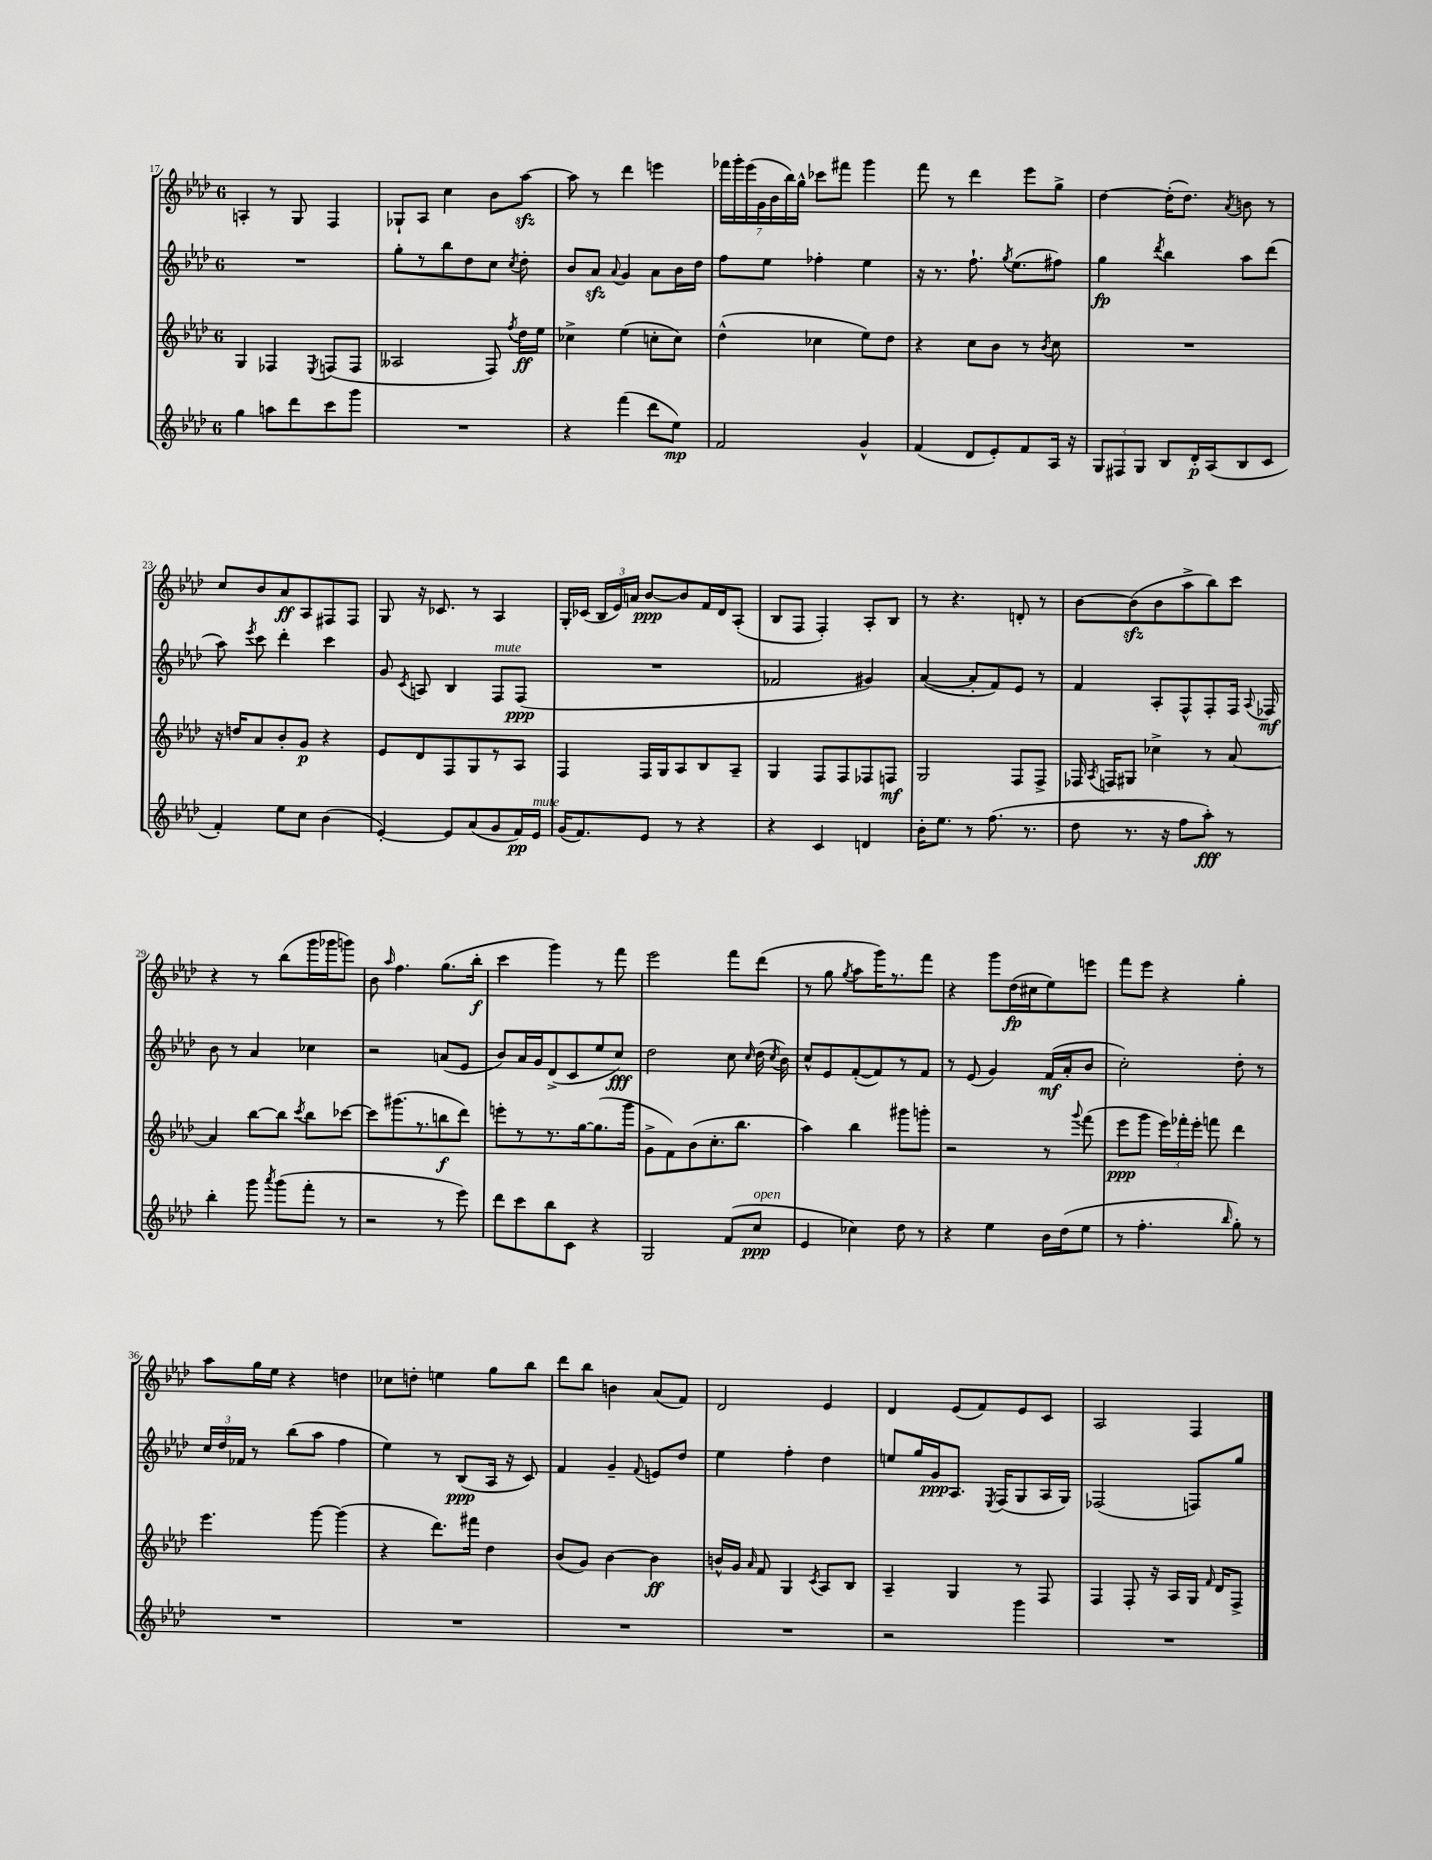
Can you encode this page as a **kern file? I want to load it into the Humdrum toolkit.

**kern	**kern	**kern	**kern
*staff4	*staff3	*staff2	*staff1
*clefG2	*clefG2	*clefG2	*clefG2
*k[b-e-a-d-]	*k[b-e-a-d-]	*k[b-e-a-d-]	*k[b-e-a-d-]
*M6/8	*M6/8	*M6/8	*M6/8
4gg\	4G/	2.r	4A'/
8aa\L	4F-/	.	8r
8ddd-\	.	.	8G/
.	8qE-/	.	.
8ccc\	(8F/L	.	4F/
8ggg\J	8F/J	.	.
=	=	=	=
2.r	2A--/	8gg'\L	8G-`/L
.	.	8r	8A-/J
.	.	8bb-\	4cc\
.	.	8dd-\	.
.	8F/)	8cc\J	8b-\L
.	8qff/	8qcc/	.
.	16dd-\LL	8dd-'\	[8aa-\J
.	16ee-\JJ	.	.
=	=	=	=
4r	4cc-^\	8b-/L	8aa-\]
.	.	8a-/J	8r
.	.	8qqa-/	.
(4fff\	(4ee-\	4g/	4ddd-\
8ddd-\L	8cc'\L	8a-\L	4eee\
8ee-\J)	8cc\J)	16b-\L	.
.	.	16dd-\JJ	.
=	=	=	=
2f/	(4dd-^^\	8ff\L	28fff-\LL
.	.	.	28ggg'\
.	.	.	(28eee-\
.	.	.	28g\
.	.	8ee-\J	.
.	.	.	28b-\
.	.	.	28bb-\)
.	.	.	28gg^^\JJ
.	4cc-\	4ff-'\	8ccc-\L
.	.	.	8fff#\J
4g^^/	8ee-\L)	4ee-\	4ggg\
.	8dd-\J	.	.
=	=	=	=
(4f/	4r	16r	8fff\
.	.	8.r	.
.	.	.	8r
8d-/L	8cc\L	8.ff`\	4ddd-\
8e-'/)	8b-\J	.	.
.	.	8qgg/	.
.	.	(8.ee-\L	.
8f/	8r	.	8eee-\L
.	8qb-/	.	.
16A-/Jk	8cc\	8ff#\J)	8gg^\J
16r	.	.	.
=	=	=	=
12G/L	2.r	4gg\	[4dd-\
12F#/	.	.	.
12G/J	.	.	.
.	.	8qddd-/	.
8B-/L	.	4bb-\	(16dd-'\]LK
.	.	.	8.dd-\J)
16d-'/L	.	.	.
(16A-/J	.	.	.
.	.	.	8qa-/
8B-/	.	8aa-\L	8b\
8c/J	.	(8ddd-\J	8r
=	=	=	=
4f'/)	16r	8aa-\)	8cc/L
.	16dd/LK	.	.
.	.	8qeee-/	.
.	8a-/	8ccc\	8b-/
8ee-\L	8b-'/	4ddd-'\	8a-/
8cc\J	8g/J	.	8A-/
(4b-\	4r	4ccc\	8F#/
.	.	.	8F#/J
=	=	=	=
[4e-'/)	8e-/L	8g/	8G/
.	.	8qc/	.
.	8d-/	8A/	16r
.	.	.	8.c-/
8e-/]L	8F/	4B-/	.
(8a-/	8G/	.	8r
8g/	8r	8F/L	4A-/
16f/L)	8A-/J	(8F/J	.
16e-/JJ	.	.	.
=	=	=	=
(16g/LK	4F/	2.r	16G'/LL
8.f/)	.	.	(16c-/JJ
.	.	.	24B-/LL
.	.	.	24e-/)
.	.	.	24a/JJ
8e-/J	16F/LL	.	[8b-/L
.	16G/J	.	.
8r	8A-/	.	8b-/]
4r	8B-/	.	16f/L
.	.	.	16d-/J
.	8A-~/J	.	(8A-'/J
=	=	=	=
4r	4G/	2f-/	8B-/L
.	.	.	8F/J
4c/	8F/L	.	4F'/)
.	8F/	.	.
4d/	8F-/	4g#/)	8A-'/L
.	8F/J	.	8B-/J
=	=	=	=
16b-'\LK	2G/	([4a-/	8r
8.ee-\J	.	.	.
.	.	.	4.r
8r	.	8a-'/]L	.
(8.ff\	.	8f/)	.
.	8F/L	8e-/J	8d'/
8.r	.	.	.
.	8F^/J	8r	8r
=	=	=	=
8dd-\	16F-/	4f/	[8b-\L
.	8qA-/	.	.
.	16F/LK	.	.
8.r	8G#/J	.	(8b-\]
.	4cc-^\	8A-'/L	8b-\
16r	.	.	.
8ff\L	.	8F^^/	8aa-^\
8aa-'\J)	8r	8F'/	8bb-\)
8r	[8a-/	16F/Jk	8ccc\J
.	.	8qqA-/	.
.	.	16F-/	.
=	=	=	=
4bb-'\	4a-/]	8b-\	4r
.	.	8r	.
8ggg\	[8bb-\L	4a-/	8r
8qaaa-/	.	.	.
(8ggg\L	8bb-\]J	.	(8bb-\L
.	8qccc/	.	.
8fff'\J	8bb-\L	4cc-\	16ggg\L
.	.	.	16ggg-\J
8r	[8ccc-\J	.	8ggg\J)
=	=	=	=
2r	8ccc-\]L	2r	8b-\
.	.	.	16qqaa-/
.	(8.ggg#\	.	4.ff\
.	8.r	.	.
8r	8bb\	(8a/L	(8.gg\L
8eee-\)	8ddd-\J)	8e-/J	.
.	.	.	16bb-'\Jk
=	=	=	=
8ddd-\L	8eee'\L	8b-/L)	4ccc\
8ccc\	8r	16a-/L	.
.	.	16g/J	.
8bb-\	8.r	(8d-^/	4ggg\)
8c\J	.	8c/	.
.	[16gg\k	.	.
4r	(8.gg\]	8ee-/	8r
.	.	8cc/J)	8fff\
.	16ggg\Jk	.	.
=	=	=	=
2G/	8g^\L	2dd-\	2eee-\
.	8f\)	.	.
.	(8b-\	.	.
.	8.cc'\	.	.
(8f/L	.	8cc\	8fff\L
.	8.bb-\J	.	.
.	.	16qqcc/	.
8cc/J	.	(16dd-\	(8ddd-\J
.	.	8qcc/	.
.	.	16b-\)	.
=	=	=	=
4e-/	4aa-\)	8cc^^/L	8r
.	.	8e-/	8gg\
.	.	.	8qgg/
4cc-\)	4bb-\	([8f'/	8aa-\L
.	.	8f/])	16ggg\K)
.	.	.	8.r
8dd-\	8ggg#\L	8r	.
8r	8ggg'\J	8f/J	8fff\J
=	=	=	=
4r	2r	8r	4r
.	.	(8e-/	.
4ee-\	.	4g/)	8ggg\L
.	.	.	(16dd-\L
.	.	.	16cc#\J
16b-\LL	8r	(16f/LL	8ee-\)
(16dd-\J	.	16a-'/J	.
.	8qqggg/	.	.
8ee-\J	(8fff\	8b-/J	8eee\J
=	=	=	=
8r	8eee-\L	2cc'\)	8fff\L
4.ff'\	8ggg\J	.	8eee-\J
.	24eee-\LL)	.	4r
.	24fff-'\	.	.
.	24eee-'\JJ	.	.
.	8fff\	.	.
16qqbb-/	.	.	.
8gg'\)	4ddd-\	8dd-'\	4gg'\
8r	.	8r	.
=	=	=	=
2.r	4.eee-\	24cc/LL	8aa-\L
.	.	24dd-/	.
.	.	24f-/JJ	.
.	.	8r	16gg\L
.	.	.	16ee-\JJ
.	.	(8bb-\L	4r
.	[8ggg\	8aa-\J	.
.	(4ggg\]	4ff\	4dd\
=	=	=	=
2.r	4r	4ee-\)	8cc-\L
.	.	.	8dd'\J
.	8.ddd-\L)	8r	4ee\
.	.	(8B-/L	.
.	16fff#\Jk	.	.
.	4dd-\	16A-/Jk	8gg\L
.	.	16r	.
.	.	8c/)	8bb-\J
=	=	=	=
2.r	(8b-/L	4f/	8ddd-\L
.	8g/J)	.	8bb-\J
.	[4b-\	4g~/	4b\
.	.	8qqf/	.
.	4b-\]	8e/L	(8a-/L
.	.	8dd-/J	8f/J)
=	=	=	=
2.r	16b^^/LL	4ee-\	2d-/
.	16g/JJ	.	.
.	16qqa-/	.	.
.	8f/	.	.
.	4G/	4ff'\	.
.	8qc/	.	.
.	8A-/L	4dd-\	4e-/
.	8B-/J	.	.
=	=	=	=
2r	4A-~/	8ee/L	4d-/
.	.	16gg/L	.
.	.	16g/J	.
.	4G/	8.A-/J	(8e-/L
.	.	.	8f/)
.	.	8qE-/	.
.	.	(16F/LK	.
4ggg\	8r	8G/	8e-/
.	8F/	16A-/L	8c/J
.	.	16G/JJ)	.
=	=	=	=
2.r	4F/	(2F-/	2A-/
.	8F'/	.	.
.	16r	.	.
.	16A-/LL	.	.
.	16G/JJ	8F/L)	4F/
.	16qqf/	.	.
.	16d-/LK	.	.
.	8F^/J	8gg/J	.
==	==	==	==
*-	*-	*-	*-
